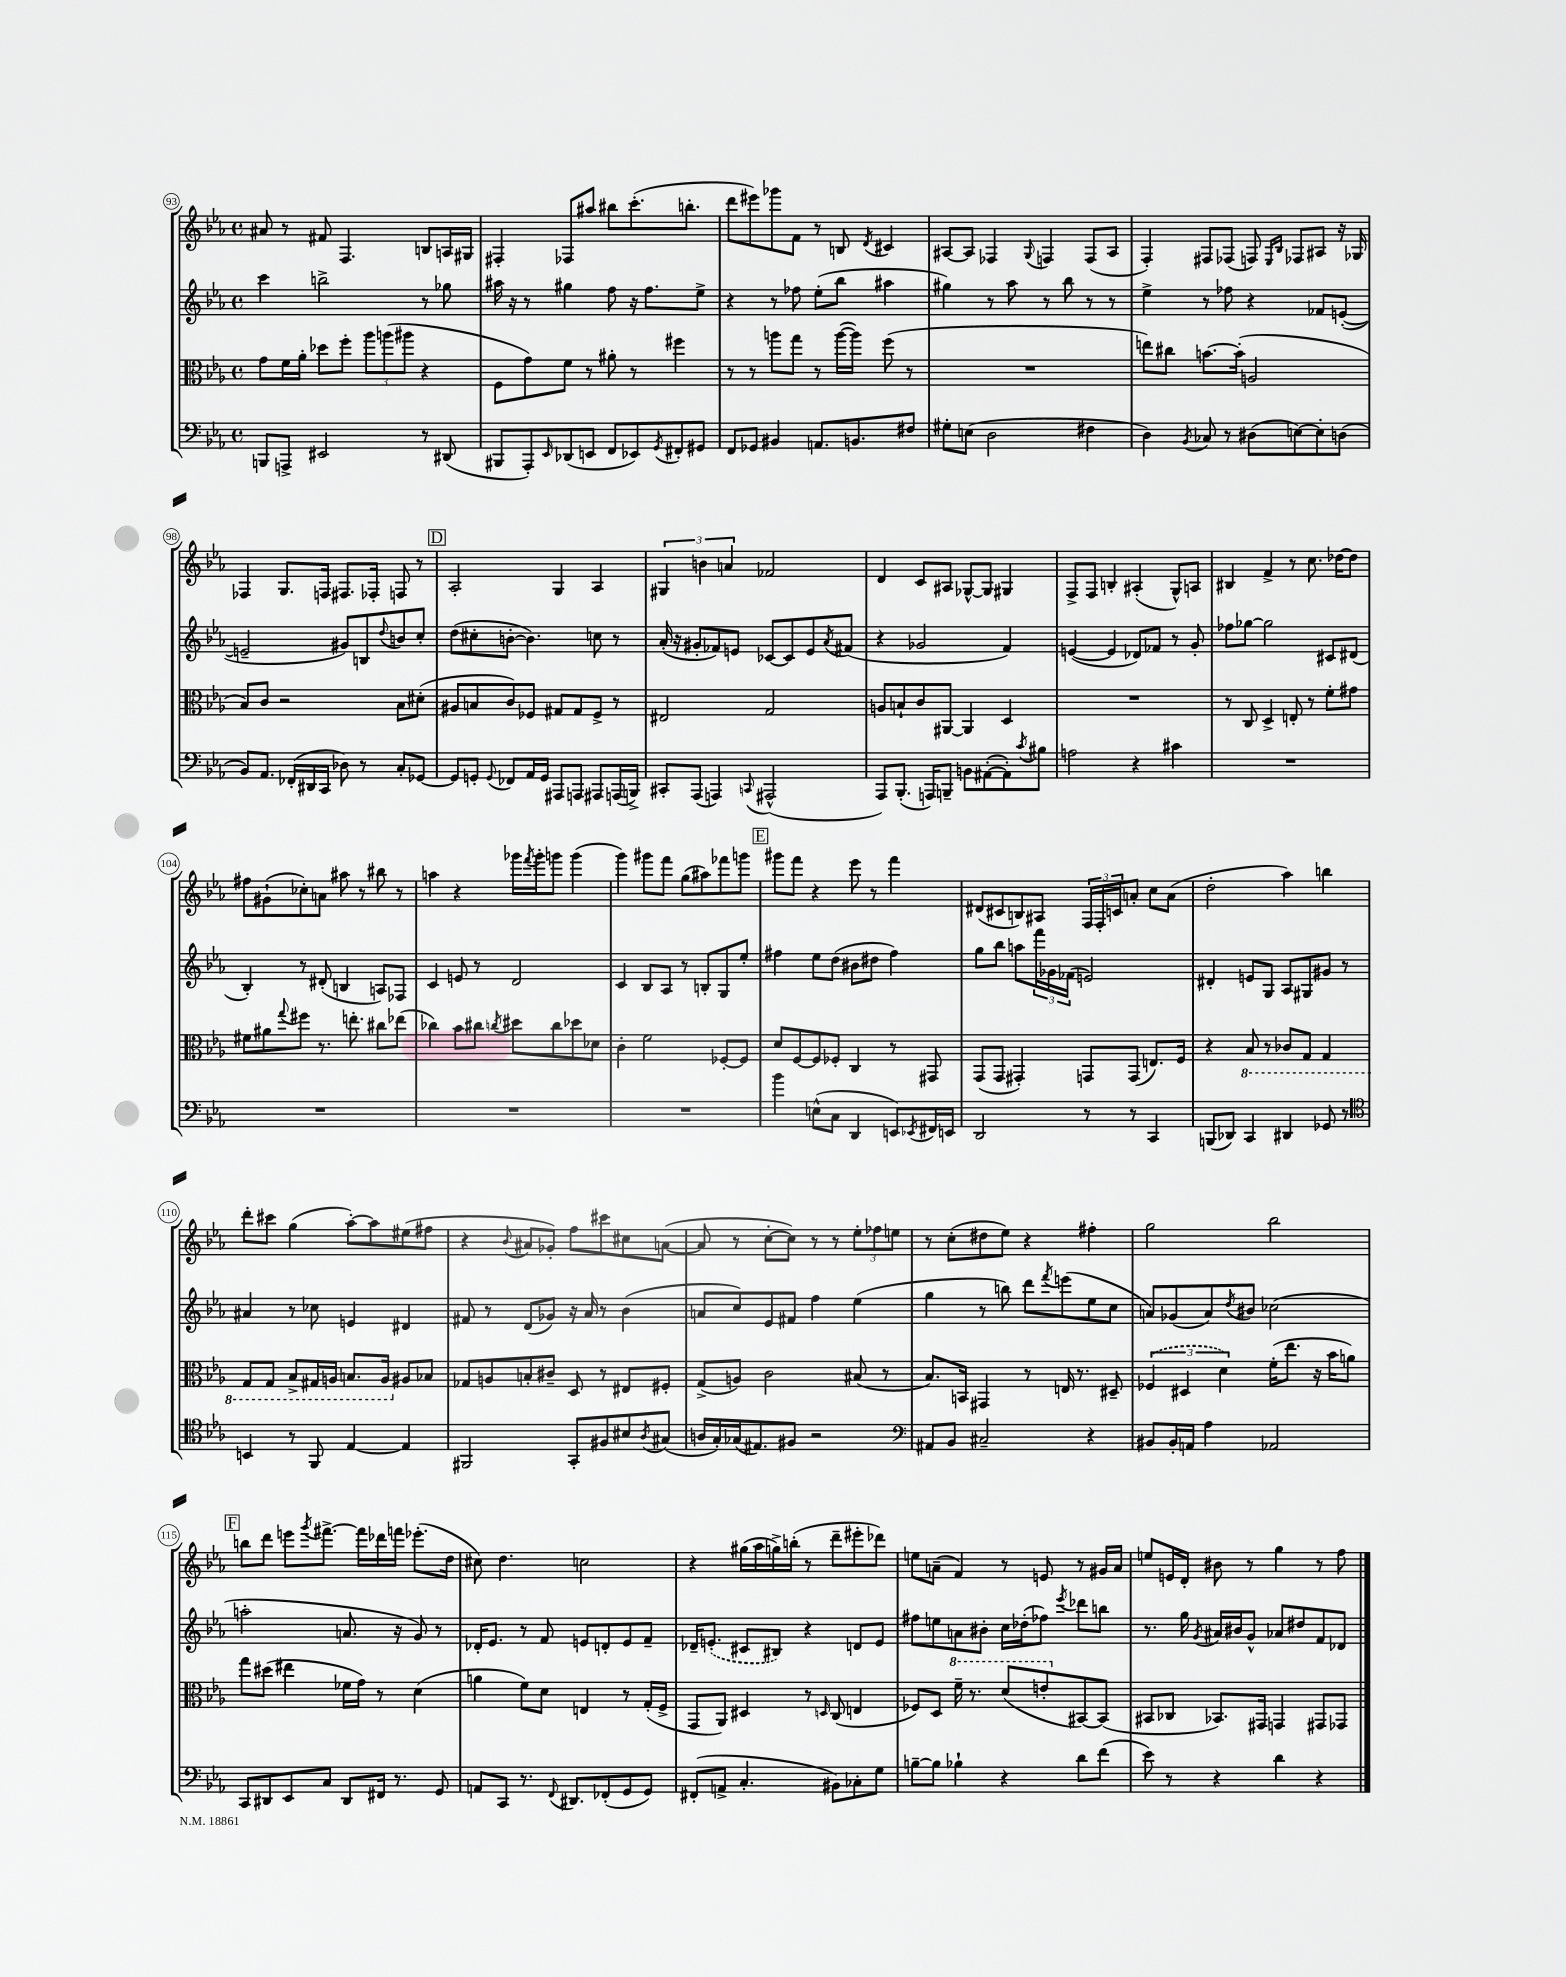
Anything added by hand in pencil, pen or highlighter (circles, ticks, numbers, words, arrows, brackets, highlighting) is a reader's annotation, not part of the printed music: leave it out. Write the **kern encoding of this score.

**kern	**kern	**kern	**kern
*staff4	*staff3	*staff2	*staff1
*clefF4	*clefC3	*clefG2	*clefG2
*k[b-e-a-]	*k[b-e-a-]	*k[b-e-a-]	*k[b-e-a-]
*M4/4	*M4/4	*M4/4	*M4/4
*met(c)	*met(c)	*met(c)	*met(c)
8BBB	8g	4ccc	8a#
8AAA^	16f	.	8r
.	16a-'	.	.
2EE#	8dd-	2bb^	8f#
.	8ff'	.	4.F
.	12aa-	.	.
.	(12aa	.	.
.	12aa#	.	.
8r	4r	8r	8B
(8DD#	.	8gg-	16A
.	.	.	16G#
=	=	=	=
8BBB#	8F	16aa#	4F#'
.	.	16r	.
8AAA-')	8g)	8r	.
16qqEE-	.	.	.
(8DD-	8f	4gg#	8F-
8EE	8r	.	8aa#
8FF	8a#'	8ff	8bb#
8EE-)	8r	16r	(8.ccc'
.	.	8.ff	.
8qGG	.	.	.
8FF#'	4ff#	.	.
.	.	.	8.bb'
8GG#	.	8ee-^	.
=	=	=	=
8FF	8r	4r	8ddd
8GG-	8r	.	8eee#)
4BB#	8aa	8r	8ggg-
.	8gg	8ff-	8f
8.AA	8r	(8ee-'	8r
.	([16aa	8bb-	8B
8.BB	16aa])	.	.
.	.	.	8qd
.	(8ff	4aa#	4c#
8F#	8r	.	.
=	=	=	=
8G#'	1r	4gg#)	[8A#
(8E	.	.	8A#]
2D	.	8r	4F-
.	.	8aa-	.
.	.	.	8qqG
.	.	8r	4F
.	.	8bb-	.
4F#	.	8r	(8F
.	.	8r	8A#
=	=	=	=
4D)	8ee)	4ee-^	4F')
.	8cc#	.	.
8qBB-	.	.	.
8C-	[8.b	8r	8F#
8r	.	8ff-	(8F-
.	(16b']	.	.
(8D#	2A	4r	8F)
.	.	.	16qqE-
.	.	.	16qqB-
[8E)	.	.	8F-
8E']	.	8f-	8A#
(8D	.	([8e'	16r
.	.	.	16G-
=	=	=	=
8BB-)	8B-)	2e~]	4F-
8.AA-	8c	.	.
.	2r	.	8.G
(16FF-'	.	.	.
16DD#	.	.	.
16CC	.	.	16F
8D-)	.	8g#)	8.F#
8r	.	8B	.
.	.	.	16F-'
.	.	8qqdd	.
8C'	8B-	8b	8F
[8GG-	(8d#'	8cc'	8r
=	=	=	=
8GG-]	8A#	(8dd	2A-'
8GG'	8B	8cc#'	.
8qqGG	.	.	.
8FF-	8c)	[8b'	.
16AA-	8F-	4.b])	.
16GG	.	.	.
8AAA#	8G#	.	4G
8AAA	8G#	.	.
8AAA#	8F-^	8cc	4A-
(16AAA	8r	8r	.
16BBB^)	.	.	.
=	=	=	=
8CC#'	2E#	(16a-'	6G#
.	.	16r	.
(8AAA-	.	8g#'	.
.	.	.	6b
4AAA)	.	8f-)	.
.	.	.	6a
.	.	8e	.
8qqCC	.	.	.
(2AAA#^^	2G	[8c-	2f-
.	.	8c-]	.
.	.	8e	.
.	.	8qa-	.
.	.	(8f#	.
=	=	=	=
8AAA-)	8A	4r	4d
(8.BBB-'	8B`	.	.
.	8c	2g-	8c
16AAA)	.	.	.
8BBB~	[8AA#	.	8A#
8BB	4AA#]	.	[8G-^^
([8AA#'	.	.	8G-]
8AA#'])	4D	4f)	4G#
8qc	.	.	.
8B#	.	.	.
=	=	=	=
2A	1r	([4e	8F^
.	.	.	8F
.	.	4e]	4B'
4r	.	8d-)	(4A#'
.	.	8f-	.
4c#	.	8r	8G^^)
.	.	8g'	8A
=	=	=	=
1r	8r	8ff-	4B#
.	8C	[8gg-	.
.	4D^	2gg-]	4f^
.	8E'	.	8r
.	8r	.	8.cc
.	8f'	8c#	.
.	.	.	[16dd-
.	8g#	(8d#	8dd-]
=	=	=	=
1r	8f#	4B-')	8ff#
.	8a#	.	(8g#`
.	8qqgg	.	.
.	8ff#	8r	8cc-')
.	8.r	(8d#'	8a
.	.	4B	8aa#
.	8.ee'	.	.
.	.	.	8r
.	8cc#	8A)	8bb#
.	(8ee-	8F-	8r
=	=	=	=
1r	4cc-)	4c	4aa
.	8b-	8e	4r
.	8cc#	8r	.
.	8qcc	.	.
.	8dd#	2d	16ggg-
.	.	.	8qfff
.	.	.	16ggg-'
.	8cc	.	8ggg
.	8dd-	.	(4ggg
.	8d-	.	.
=	=	=	=
1r	4c'	4c	4ggg)
.	2f	8B-	8ggg#
.	.	8A-	8fff
.	.	8r	(8gg
.	.	8B'	8aa#)
.	[8F-'	8G	8fff-
.	8F-]	8ee-'	8ggg
=	=	=	=
4b-	8d	4ff#	8ggg#
.	[8F	.	8fff
(8E^^	8F]	8ee-	4r
8C	8F-'	(8dd	.
4DD	4C	8b#	8eee-
.	.	8dd#	8r
8EE)	8r	4ff#)	4fff
8qEE-	.	.	.
16FF#	8GG#	.	.
16EE	.	.	.
=	=	=	=
2DD	(8GG	8gg	(8d#
.	8GG	8bb-	8c#
.	4GG#')	8aa	8B)
.	.	24fff	8A#
.	.	24g-	.
.	.	(24f-	.
8r	8GG	2e)	24F
.	.	.	24F'
.	.	.	24c
8r	(8GG	.	8a'
4CC	8.E)	.	8cc
.	.	.	(8a
.	16F	.	.
=	=	=	=
(8BBB	4r	4d#'	2dd'
8DD-)	.	.	.
4CC	8BB-	8e	.
.	8r	8G	.
4DD#	8C-	8A-	4aa-)
.	8GG	8G#	.
8GG-	4GG	8g#	4bb
8r	.	8r	.
=	=	=	=
*clefC4	*	*	*
4BB	8GG	4a#	8ddd'
.	8GG	.	8ccc#
8r	8BB-^	8r	(4gg
8FF	16GG#	8cc-	.
.	16AA	.	.
[4E-	8.BB	4e	[8aa-')
.	.	.	8aa-]
.	16AA	.	.
4E-]	8A#	4d#	(8ee#
.	8B-	.	8ff#
=	=	=	=
2FF#	8G-	8f#	4r
.	8A	8r	.
.	.	.	8qqb-
.	8B'	(8d	8a#
.	8c#~	8g-)	8g-')
8GG'	8D	16r	8ff
.	.	16a-	.
8F#	8r	8r	8ccc#
8B#	8E#	(4b-	8cc#
8qA-	.	.	.
(8G#	8F#'	.	([8a
=	=	=	=
16A	(8G^	8a	8a]
16G')	.	.	.
(16G-	8A)	8cc)	8r
8.E#)	.	.	.
.	2c	8e-	[8cc'
8F#	.	8f#	8cc])
2r	.	4ff	8r
.	.	.	8r
.	(8B#	(4ee-	12ee-'
.	.	.	12ff-
.	8r	.	.
.	.	.	12ee
=	=	=	=
*clefF4	*	*	*
8AA#	8.B-)	4gg	8r
8BB-	.	.	(8cc'
.	16BB	.	.
2C#~	4GG#	8r	8dd#
.	.	8bb)	8ee-)
.	8r	8ddd	4r
.	.	8qfff	.
.	16E	(8eee	.
.	8.r	.	.
4r	.	8ee-	4ff#'
.	8D#~	8cc	.
=	=	=	=
8BB#	(6F-	8a)	2gg
16BB#'	.	(8g-	.
.	6D#	.	.
16AA	.	.	.
4A-	.	8a)	.
.	6d)	.	.
.	.	8qdd	.
.	.	8b#	.
2AA-	(16f'	(2cc-	2bb-
.	8.ee-	.	.
.	16r	.	.
.	16b-	.	.
.	8a)	.	.
=	=	=	=
8CC	8gg	2aa'	8bb
8DD#	(8dd#	.	8ddd
8EE-	4ee#	.	8eee
.	.	.	8qggg
8C	.	.	[8.fff#^
8DD#	16f-	8.a	.
.	16g)	.	16fff#]
16FF#	8r	.	16ddd-
8.r	.	16r	16fff
.	(4d	8g)	(8.eee-'
8GG	.	8r	.
.	.	.	16dd
=	=	=	=
8AA	4a	16d-'	8cc#)
.	.	8.e-	.
8CC	.	.	4.dd
8.r	8f)	8r	.
.	8d	8f	.
8qqFF	.	.	.
8.DD#	.	.	.
.	4E	8e	2cc
(8FF-'	.	8d'	.
8GG	8r	8e	.
8GG)	(16G'	8f~	.
.	16F^	.	.
=	=	=	=
(8FF#'	8GG	16d-~	4r
.	.	(8.e'	.
8AA^	8AA-)	.	.
4.C'	4D#	8c#	(16gg#
.	.	.	16aa-
.	.	8B#)	16gg^)
.	.	.	(16bb'
.	8r	4r	8r
.	16qqD	.	.
8BB#)	(8C	.	8ddd~
8C-'	4E	8d	8eee#'
8G	.	8e	8ddd-)
=	=	=	=
[8B~	8F-)	8ff#	8ee
8B]	8D	8ee	(8a~
4B-`	16ff~	8a	4f)
.	8.r	.	.
.	.	8b#'	.
4r	(8dd	16cc	8r
.	.	(16dd-'	.
.	8ee'	8ff-)	8e
.	.	8qeee-	.
8d	[8BB#)	8ddd-	8r
(8f	(8BB#]	8bb	16g#
.	.	.	16a
=	=	=	=
8e-)	8BB#	8.r	8ee
8r	8C-	.	16e
.	.	16gg	16d'
.	.	8qg	.
4r	8.BB-)	16a#	8b#
.	.	16b#	.
.	.	8g^^	8r
.	16GG#	.	.
4d	4GG	8a-	4gg
.	.	8dd#	.
4r	8GG#	8f	8r
.	8GG-	8d-	8ff
==	==	==	==
*-	*-	*-	*-
